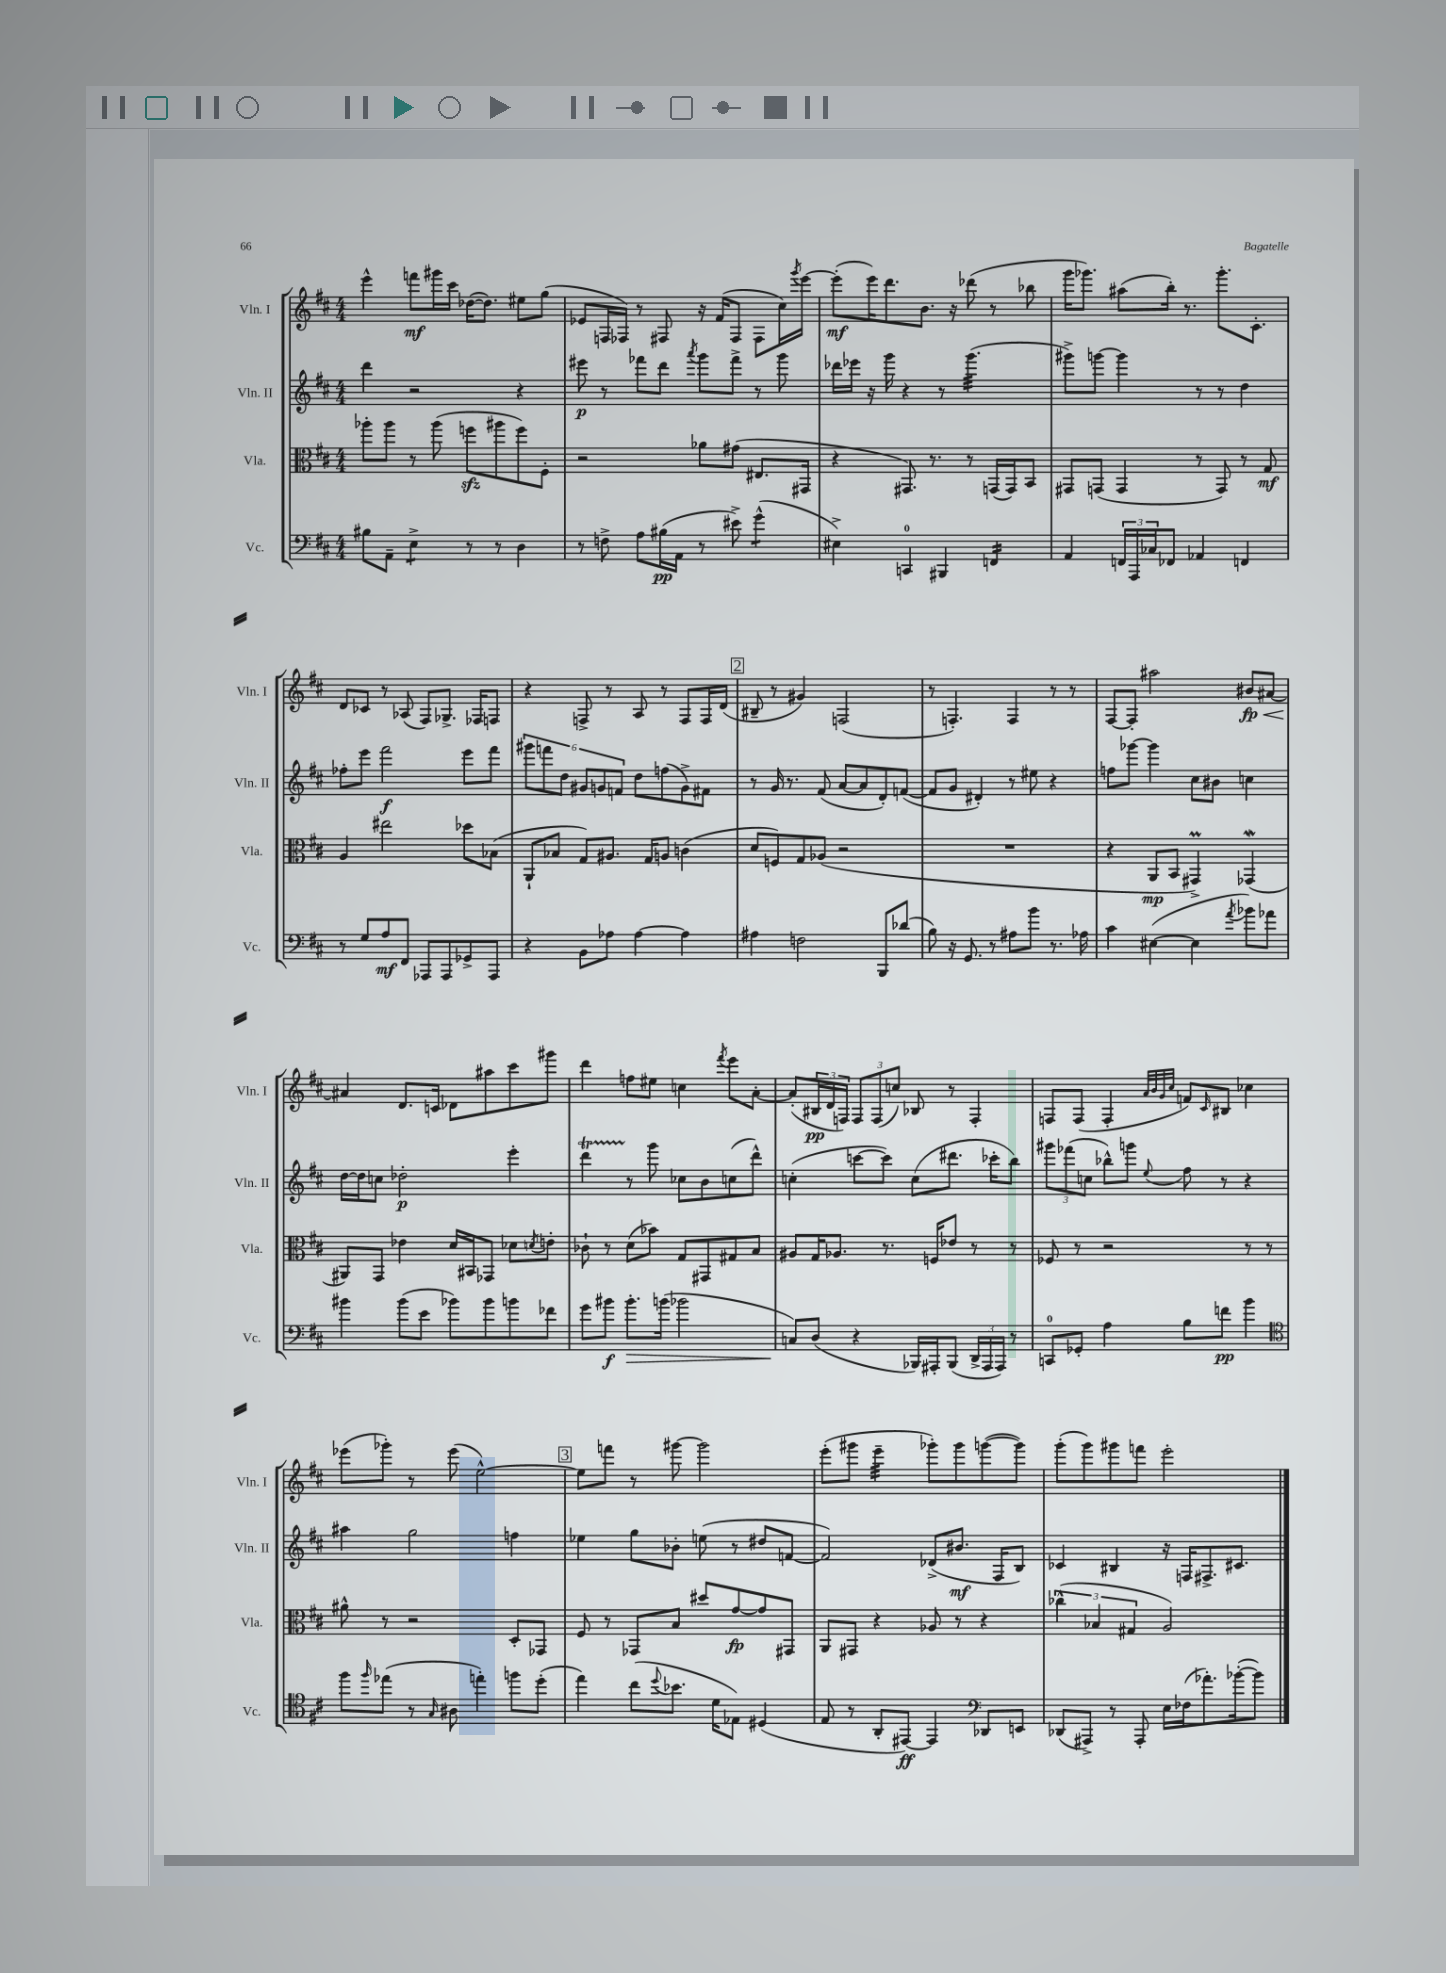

**kern	**kern	**kern	**kern
*staff4	*staff3	*staff2	*staff1
*clefF4	*clefC3	*clefG2	*clefG2
*k[f#c#]	*k[f#c#]	*k[f#c#]	*k[f#c#]
*M4/4	*M4/4	*M4/4	*M4/4
8B#	8aa-'	4ddd	4eee^^
8AA~	8aa-	.	.
4E^	8r	2r	8fff
.	(8aa-	.	16ggg#
.	.	.	16ccc#
8r	8ff	.	([16dd-
.	.	.	8.dd-])
8r	8aa#	.	.
4D	8ff)	4r	8ee#
.	8F#'	.	(8gg
=	=	=	=
8r	2r	8eee#	8e-
8F^	.	8r	16F
.	.	.	16F-)
8A	.	8fff-	8r
(16B#	.	8ddd	8F#
16AA	.	.	.
.	.	8qaaa	.
8r	8a-	8ggg	16r
.	.	.	(16f#
8e#^)	(8g#	8fff-^	8F#
(4g^^	8.E#	8r	8F#
.	.	8ggg	16cc#)
.	.	.	8qggg
.	16GG#	.	[16eee
=	=	=	=
4E#^)	4r	16ddd-	(8eee']
.	.	16eee-	.
.	.	16r	16eee)
.	.	16ggg	8.ddd
4CC	8.GG#)	4r	.
.	.	.	8.b
.	8.r	.	.
4BBB#	.	8r	.
.	.	.	16r
.	8r	(4.ggg	(8ddd-
4FF	(16GG	.	8r
.	16GG)	.	.
.	8BB	.	8bb-
=	=	=	=
4AA	8GG#	8ggg#^)	16ggg
.	.	.	8.ggg-)
.	(8GG	[8ggg	.
24FF	4GG	4ggg]	(8aa#
24AAA	.	.	.
24C-	.	.	.
8FF-	.	.	16bb')
.	.	.	8.r
4AA-	8r	8r	.
.	8GG)	8r	8.ggg-'
4FF	8r	4dd	.
.	.	.	8.c#'
.	8G	.	.
=	=	=	=
8r	4A	8ff-'	8d
8G	.	8eee	8c-
8A	2ee#	2fff#	8r
8FF#	.	.	(8A-
8AAA-	.	.	8F#)
8AAA-	.	.	8.G-^
8GG-^	8dd-	8eee	.
.	.	.	16F-
8AAA-	(8B-	8fff#	8F
=	=	=	=
4r	8AA`	12ggg#	4r
.	.	12fff	.
.	8B-	.	.
.	.	12dd	.
8BB	8G)	12g#	8F^
.	.	12g	.
8A-	8.A#	.	8r
.	.	12f	.
[4A-	.	8dd	8A
.	16G	.	.
.	8A	(8ff	8r
4A-]	(4c	8g^)	8F
.	.	8f#	16F
.	.	.	(16d
=	=	=	=
4A#	8d	8r	8B#~
.	8F)	16g	8r
.	.	8.r	.
2F	8G	.	4g#)
.	(8A-	(8f#	.
.	2r	[8a	(2F
.	.	8a]	.
8BBB	.	8d')	.
(8d-	.	([8f	.
=	=	=	=
8B)	1r	8f]	8r
16r	.	8g	4.F')
8.GG	.	.	.
.	.	4d#')	.
8r	.	.	.
8A#	.	8r	4F
8b	.	8ee#	.
8.r	.	4r	8r
.	.	.	8r
16A-	.	.	.
=	=	=	=
4c#	4r	8ff	[8F#
.	.	[8ggg-	8F#']
([4E#	8AA	4ggg-]	2aa#
.	8BB	.	.
4E#]	4GG#^)	8cc#	.
.	.	8b#	.
8qa	.	.	.
8b-)	(4GG-	4cc	8b#
8a-	.	.	[8a#
=	=	=	=
4b#	8AA#)	[16dd	4a#]
.	.	16dd]	.
.	8GG	8cc	.
(8b#	4e-	2dd-'	8.d
8e	.	.	.
.	.	.	16c
8b-)	16d	.	8d-
.	16BB#	.	.
8b-	8GG-	.	8aa#
8b	8d-	4eee'	8ccc#
.	8qd	.	.
8f-	8e'	.	8ggg#
=	=	=	=
8g	8c-`	4ddd	4ddd
8b#	8r	.	.
8.b#'	(8d	8r	8ff
.	8b-)	8ggg	8ee#
(16b	.	.	.
2b-	8G	8cc-	4cc
.	8GG#	8b	.
.	.	.	8qfff#
.	8G#	(8cc	8eee
.	8B	8ddd^^)	[8a'
=	=	=	=
8C)	8A#	(4cc'	(8a']
(8D	16G	.	24B#
.	.	.	24d
.	8.A-	.	.
.	.	.	24F)
4r	.	[8ccc	12F
.	.	.	(12F
.	8.r	8ccc])	.
.	.	.	12cc)
16BBB-)	.	(8cc	8B-
16AAA#'	16F	.	.
(8BBB-	8e-	8.ddd#	8r
24DD^	8r	.	4F'
24AAA#	.	.	.
.	.	16ccc-'	.
24AAA#)	.	.	.
8r	8r	8bb)	.
=	=	=	=
8CC	8F-	12ggg#	8F
.	.	(12fff-	.
8GG-'	8r	.	(8F
.	.	12cc	.
4A	2r	8bb-^^)	4F'
.	.	8ggg	.
.	.	.	32qqa
.	.	.	32qqb
.	.	.	32qqg
.	.	8qqee	32qqcc#
8B	.	8ff#	8f)
.	.	.	16qqc#
8f	.	8r	8B#
4b	8r	4r	4cc-
.	8r	.	.
=	=	=	=
*clefC4	*	*	*
8ff#	8a#^^	4aa#	(8eee-
16qqff#	.	.	.
(8ee-	8r	.	8ggg-')
8r	2r	2gg	8r
16qqG	.	.	.
8A#	.	.	(8eee-
4ee')	.	.	[2ee^^)
8ff	8D'	4ff	.
(8dd'	8GG-	.	.
=	=	=	=
4ee)	8F#	4ee-	8ee]
.	8r	.	8fff
(8cc#	8GG-	8gg	8r
8qqdd	.	.	.
8.b-	8B	8b-'	[8ggg#
.	8dd#	(8ee	2ggg#]
16d	.	.	.
8E-)	[8g	8r	.
(4D#	8g]	8dd#	.
.	8GG#	[8f	.
=	=	=	=
8E	8AA	2f])	(8eee'
8r	8GG#	.	8ggg#
8AA'	4r	.	4eee~
[8EE#)	.	.	.
4EE#]	8A-	(8d-^	8ggg-')
.	8r	8.b#	8ggg-
*clefF4	*	*	*
8DD-	4r	.	([8ggg
.	.	16F#	.
8EE	.	8B)	8ggg])
=	=	=	=
(8DD-	(6cc-^^	4c-	(8ggg'
8AAA#^)	.	.	8ggg)
.	6B-	.	.
8r	.	4B#	8ggg#
.	6G#	.	.
8AAA#'	.	.	8fff
16E	2A)	16r	2eee'
(16F-	.	16F	.
8.a-')	.	8.F#^	.
([16b-'	.	8.c#	.
8b-])	.	.	.
==	==	==	==
*-	*-	*-	*-
